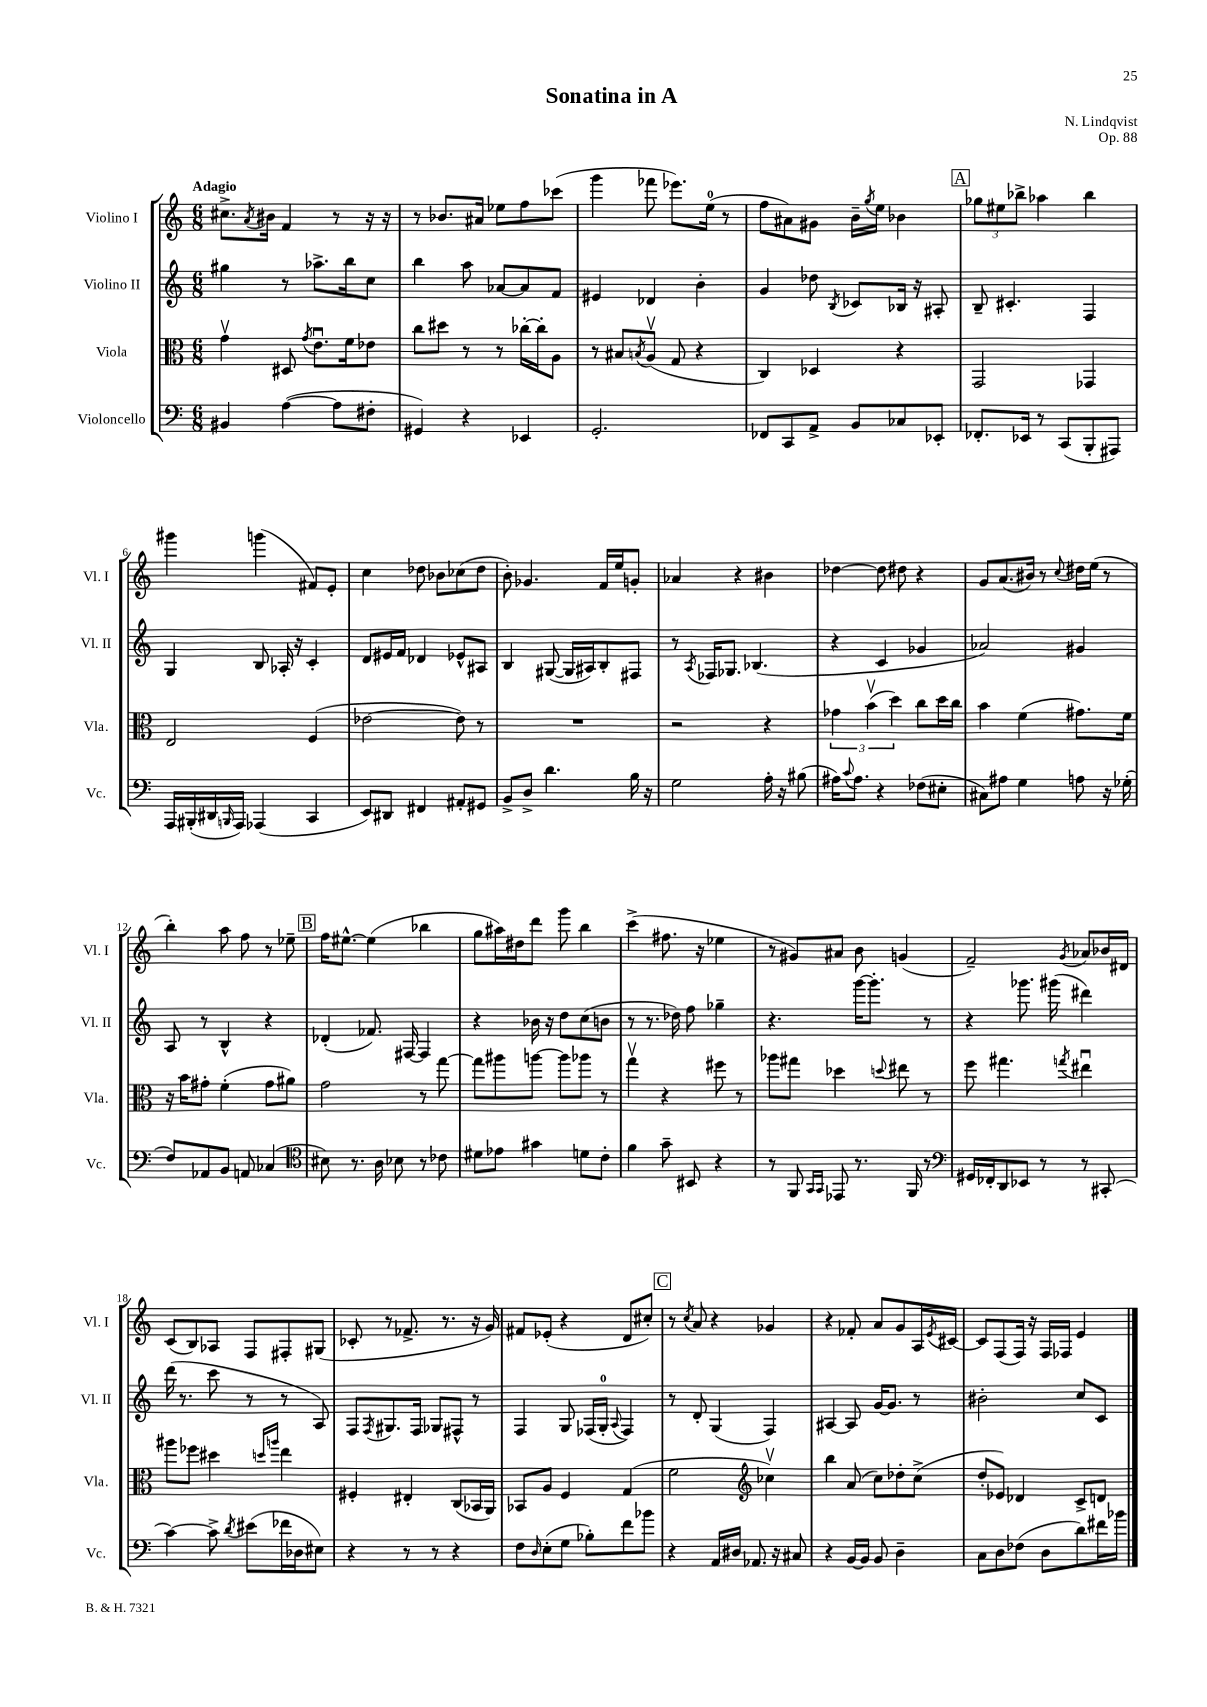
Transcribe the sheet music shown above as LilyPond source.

\header { title = "Sonatina in A" composer = "N. Lindqvist" opus = "Op. 88" }
<<
\new StaffGroup <<
\new Staff = "s0" \with { instrumentName = "Violino I" shortInstrumentName = "Vl. I" } {
    \clef treble \key c \major \numericTimeSignature \time 6/8 \tempo "Adagio"
    cis''8.-> \acciaccatura { a'8 } bis'16 f'4 r8 r16 r16 |
    r8 bes'8. ais'16 ees''8 f''8 ces'''8( |
    g'''4 fes'''8 ees'''8.) e''16-0( r8 |
    f''8 ais'8) gis'8 b'16-- \acciaccatura { g''8 } e''16 bes'4 |
    \mark \markup { \box "A" } \tuplet 3/2 { ges''8 eis''8 bes''8-> } aes''4 bes''4 |
    gis'''4 g'''4( fis'8) e'8-. |
    c''4 des''8 bes'8 ces''8( des''8 |
    b'8-.) ges'4. f'16 e''16 g'8-. |
    aes'4 r4 bis'4 |
    des''4~ des''8 dis''8 r4 |
    g'8 a'8.( bis'16) r8 \appoggiatura { c''8 } dis''16 e''16( r8 |
    b''4-.) a''8 f''8 r8 ees''8-- |
    \mark \markup { \box "B" } f''16 eis''8.~-^ eis''4( bes''4 |
    g''8 ais''16) dis''16 d'''8 g'''8 b''4 |
    c'''4->( fis''8. r16 ees''4 |
    r8 gis'8) ais'8 b'8 g'4( |
    f'2--) \acciaccatura { g'8 } aes'8 bes'16 dis'16 |
    c'8( b8) aes8 f8 fis8-. gis8( |
    ces'8-. r8 fes'8.-> r8. r16 g'16) |
    fis'8 ees'8-.( r4 d'8 cis''8-.) |
    \mark \markup { \box "C" } r8 \acciaccatura { c''8 } a'8 r4 ges'4 |
    r4 fes'8-. a'8 g'8 a16 \acciaccatura { e'8 } cis'16~ |
    cis'8 f8( f16) r16 f16 fes16 e'4 \bar "|." |
}
\new Staff = "s1" \with { instrumentName = "Violino II" shortInstrumentName = "Vl. II" } {
    \clef treble \key c \major \numericTimeSignature \time 6/8
    gis''4 r8 aes''8.-> b''16 c''8 |
    b''4 a''8 aes'8~ aes'8 f'8 |
    eis'4 des'4 b'4-. |
    g'4 des''8 \acciaccatura { b8 } ces'8 bes16 r16 ais8-. |
    \mark \markup { \box "A" } b8-- cis'4.-. f4 |
    g4 b8 aes16-. r16 c'4-. |
    d'8 eis'16 f'16 des'4 ees'8-^ ais8 |
    b4 gis8~( gis16 ais16) b8-. fis8 |
    r8 \acciaccatura { a8 } fes16 ges8. bes4.( |
    r4 c'4 ges'4 |
    aes'2) gis'4 |
    a8 r8 b4-^ r4 |
    \mark \markup { \box "B" } des'4-.( fes'8.) fis16~ fis4 |
    r4 bes'16 r16 d''8 c''8( b'8 |
    r8 r8. des''16) f''8 ges''4-- |
    r4. g'''16~ g'''8.-. r8 |
    r4 ges'''8. gis'''16( dis'''4) |
    d'''16( r8. c'''8 r8 r8 a8) |
    f8 \acciaccatura { f8 } gis8. f16 ges8 fis8-^ r8 |
    f4 g8 fes16( g16-0-. \appoggiatura { a8 } fes4) |
    \mark \markup { \box "C" } r8 d'8-. g4( f4) |
    ais4~ ais8 g'16~ g'8. r8 |
    bis'2-. c''8 c'8 \bar "|." |
}
\new Staff = "s2" \with { instrumentName = "Viola" shortInstrumentName = "Vla." } {
    \clef alto \key c \major \numericTimeSignature \time 6/8
    g'4\upbow dis8 \acciaccatura { g'8 } e'8.\downbow f'16 ees'8 |
    c''8 dis''8 r8 r8 ces''16~-. ces''16-. a8 |
    r8 bis8 \acciaccatura { b8 } a8\upbow( g8 r4 |
    c4) des4 r4 |
    \mark \markup { \box "A" } g,2 ges,4 |
    e2 f4( |
    ees'2~ ees'8) r8 |
    R2. |
    r2 r4 |
    \tuplet 3/2 { ges'4 b'4\upbow( d''4) } c''8 d''16 c''16 |
    b'4 f'4( gis'8.) f'16 |
    r16 b'16 gis'8-. f'4-.( gis'8 ais'8) |
    \mark \markup { \box "B" } g'2 r8 g''8~ |
    g''8 ais''8 a''8~ a''8 aes''8 r8 |
    g''4\upbow r4 fis''8 r8 |
    aes''8 gis''8 des''4 \appoggiatura { d''8 } eis''8 r8 |
    f''8 gis''4. \acciaccatura { g''8 } eis''4\downbow |
    ais''8 fes''8 dis''4 \grace { d''16 a''16 } e''4 |
    fis4-. eis4-. c8( bes,16 a,16) |
    bes,8 a8 f4 g4( |
    \mark \markup { \box "C" } f'2 \clef treble ces''4\upbow) |
    b''4 a'8( c''8) des''8-. c''8->( |
    d''8-. ees'8) des'4 c'8-> d'8 \bar "|." |
}
\new Staff = "s3" \with { instrumentName = "Violoncello" shortInstrumentName = "Vc." } {
    \clef bass \key c \major \numericTimeSignature \time 6/8
    bis,4 a4~( a8 fis8-. |
    gis,4) r4 ees,4 |
    g,2.-. |
    fes,8 c,8 a,8-> b,8 ces8 ees,8-. |
    \mark \markup { \box "A" } fes,8.-. ees,16 r8 c,8( b,,8-. ais,,8) |
    a,,16 bis,,16-.( dis,16 \grace { b,,16 } a,,16) aes,,4( c,4 |
    e,8) dis,8 fis,4 ais,8-. gis,8 |
    b,8-> d8-> d'4. b16 r16 |
    g2 a16-. r16 bis8( |
    ais16) \appoggiatura { c'8 } ais8. r4 fes8( eis8-. |
    cis8) ais8 g4 a8 r16 ges16-.( |
    f8) aes,8 b,8 a,8 ces4( |
    \mark \markup { \box "B" } \clef tenor bis8) r8. a16 bes8 r8 ces'8 |
    dis'8 ees'8 gis'4 d'8 c'8-. |
    f'4 g'8-- bis,8 r4 |
    r8 f,8 \grace { g,16 g,16 } ees,8 r8. f,16 r8 |
    \clef bass gis,16 fes,16-. d,8 ees,8 r8 r8 cis,8-.( |
    c'4~) c'8-> \acciaccatura { d'8 } eis'8( fes'16 des16 eis8) |
    r4 r8 r8 r4 |
    f8 \grace { d16 } e8-.( g8 bes8-.) f'8 bes'8 |
    \mark \markup { \box "C" } r4 a,16 dis16 aes,8. r16 cis8 |
    r4 b,16~ b,16 b,8 d4-- |
    c8 d8 fes8( d8 d'8) fis'16 bes'16 \bar "|." |
}
>>
>>
